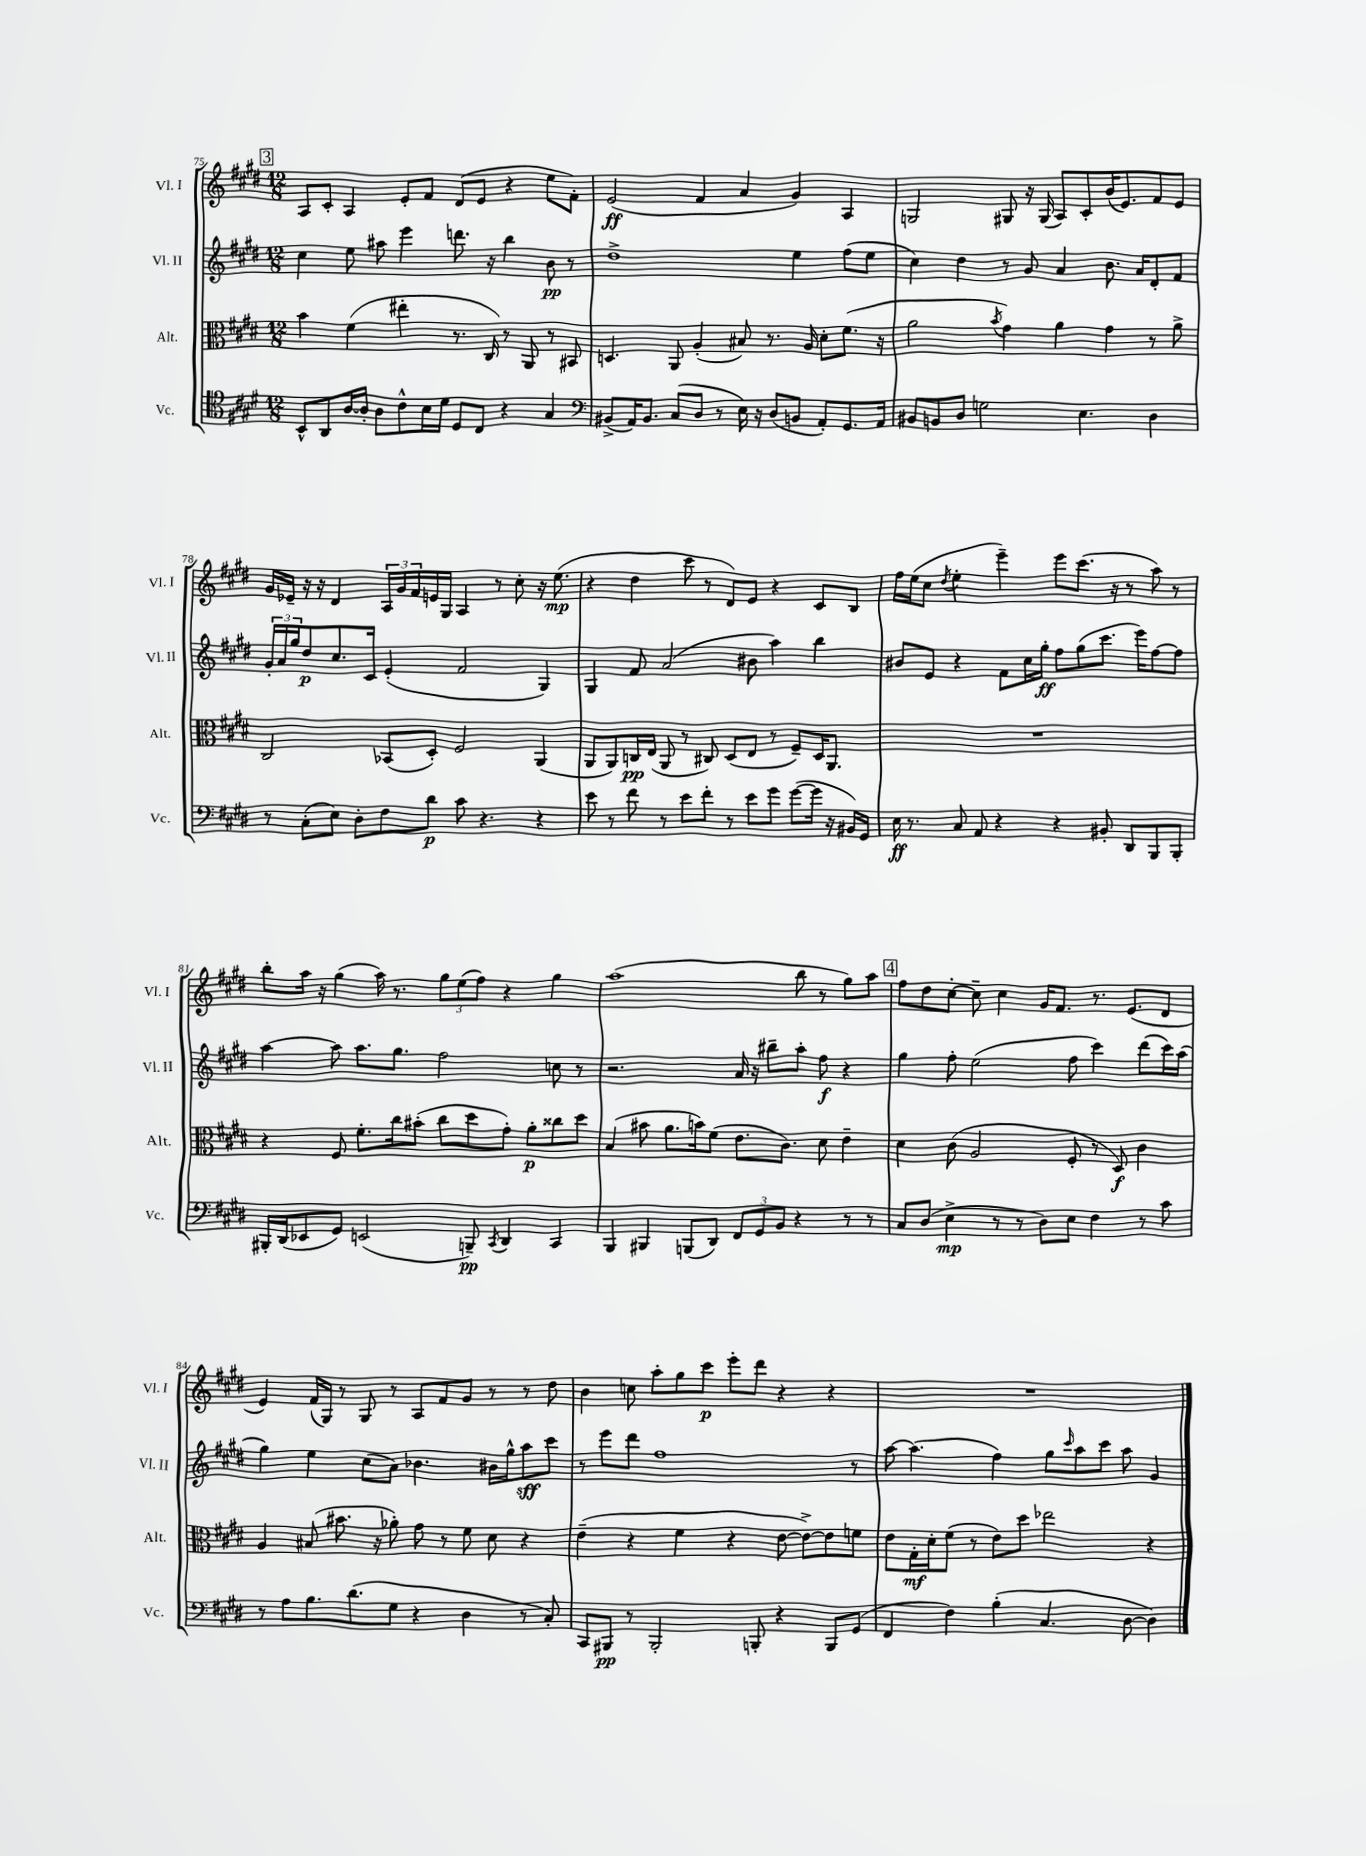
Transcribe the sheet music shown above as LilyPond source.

<<
\new StaffGroup <<
\new Staff = "s0" \with { instrumentName = "Vl. I" shortInstrumentName = "Vl. I" } {
    \clef treble \key e \major \numericTimeSignature \time 12/8
    \mark \markup { \box "3" } a8 cis'8-. a4 e'8-. fis'8 dis'8( e'8 r4 e''8 fis'8-.) |
    e'2\ff( fis'4 a'4 gis'4) a4 |
    g2 gis8 r16 gis16( a8) cis'8-. b'16( e'8.) fis'8 e'8 |
    gis'16 ees'16-- r16 r16 dis'4 \tuplet 3/2 { a16 gis'16 fis'16 } e'16 gis16 a4 r8 cis''8-. r16 e''8.\mp( |
    r4 dis''4 cis'''8 r8 dis'8) e'8 r4 cis'8 b8 |
    fis''16 e''16( cis''8 \acciaccatura { dis''8 } e''4-. e'''4--) e'''8 cis'''8.( r16 r8 a''8) r8 |
    b''8-. a''16 r16 gis''4( a''16) r8. \tuplet 3/2 { gis''8 e''8( fis''8) } r4 gis''4 |
    a''1( b''8 r8 gis''8) a''8 |
    \mark \markup { \box "4" } fis''8 dis''8 cis''8~-. cis''8-- cis''4 gis'16 fis'8. r8. e'8.( dis'8 |
    e'4) fis'16( gis16) r8 gis8 r8 a8 fis'8 gis'8 r8 r8 dis''8 |
    b'4 c''8 a''8-. gis''8 cis'''8\p e'''8-. dis'''8 r4 r4 |
    R1. \bar "|." |
}
\new Staff = "s1" \with { instrumentName = "Vl. II" shortInstrumentName = "Vl. II" } {
    \clef treble \key e \major \numericTimeSignature \time 12/8
    \mark \markup { \box "3" } cis''4 e''8 ais''8 e'''4 d'''8. r16 b''4 b'8\pp r8 |
    dis''1-> e''4 fis''8( e''8 |
    cis''4) dis''4 r8 gis'8 a'4 b'8. a'16 dis'8-. fis'8 |
    \tuplet 3/2 { gis'16-. a'16 gis''16 } dis''8\p cis''8. cis'16 e'4-.( fis'2 gis4) |
    gis4 fis'8 a'2( bis'8 a''4) b''4 |
    bis'8 e'8 r4 fis'8 cis''16 gis''16-.\ff fis''8 gis''8( cis'''8. e'''16) fis''8~ fis''8 |
    a''4~ a''8 a''8. gis''8. fis''2 c''8 r8 |
    r2. a'16 r16 bis''8-- a''8-. fis''8\f r4 |
    \mark \markup { \box "4" } gis''4 fis''8-. e''2( fis''8 cis'''4) dis'''8( cis'''16) a''16( |
    gis''4) e''4 cis''8( a'8) bes'4. bis'16 gis''16-^ a''8\sff cis'''8 |
    r8 e'''8 dis'''8 fis''1 r8 |
    a''8~ a''4.( fis''4) gis''8 \grace { cis'''16 } a''8 cis'''8 a''8 gis'4 \bar "|." |
}
\new Staff = "s2" \with { instrumentName = "Alt." shortInstrumentName = "Alt." } {
    \clef alto \key e \major \numericTimeSignature \time 12/8
    \mark \markup { \box "3" } b'4 fis'4( eis''4-. r8. cis16) r8 a,8 r8 bis,8 |
    d4. a,8 a4-.( bis8) r8. a16 dis'8-. fis'8.( r16 |
    a'2 \acciaccatura { b'8 } gis'4) a'4 gis'4 r8 a'8-> |
    cis2 bes,8( dis8-.) fis2 a,4( |
    a,8 a,8) c16\pp e16( a,8 r8 cis8) dis8( e8 r8 fis8--) dis16 a,8. |
    R1. |
    r4 fis8 fis'8.-. cis''16 bis'8-.( cis''8 dis''8 gis'8-.) a'8-.\p cisis''8 dis''8 |
    b4( bis'8 a'8. b'16) fis'8( e'8. cis'8.) dis'8 e'4-- |
    \mark \markup { \box "4" } dis'4 cis'8( a2 fis8-. r8 dis8\f) cis'4 |
    a4 bis8( bis'8. r16 aes'8-.) gis'8 r8 fis'8 dis'8 r4 |
    e'4--( r4 fis'4 r4 e'8~ e'8~->) e'8 f'8 |
    e'8 gis16-.\mf dis'16-. fis'8( r8 e'8) dis''8 ees''2 r4 \bar "|." |
}
\new Staff = "s3" \with { instrumentName = "Vc." shortInstrumentName = "Vc." } {
    \clef tenor \key e \major \numericTimeSignature \time 12/8
    \mark \markup { \box "3" } b,8-^ a,8 a16~ a16-. a8 cis'8-^ b16 dis'16 dis8 cis8 r4 gis4 |
    \clef bass bis,8->( a,16) bis,8. cis8( dis8 r8 e16) r16 dis8( b,8 a,8-.) gis,8. a,16 |
    bis,8 b,8 dis8 g2 e4. dis4 |
    r8 cis8-.( e8) dis8-. fis8 dis'8\p cis'8 r4. r4 |
    e'8 r8 fis'8 r8 e'8 fis'8-. r8 e'8 gis'8 gis'8~( gis'16 r16 bis,16) gis,16 |
    e16\ff r8. cis8 a,8 r4 r4 bis,8-. dis,8 b,,8 b,,8-. |
    bis,,16-. dis,16( ees,8 gis,8) e,2( b,,8--\pp) \acciaccatura { cis,8 } dis,4 cis,4 |
    b,,4 bis,,4 b,,8( dis,8) \tuplet 3/2 { fis,8 gis,8 b,8 } r4 r8 r8 |
    \mark \markup { \box "4" } cis8 dis8( e4->\mp r8 r8 dis8) e8 fis4 r8 cis'8 |
    r8 a8 b8. dis'8.( gis8 r4 dis4 r8 cis8-.) |
    cis,8 bis,,8\pp r8 bis,,2-. b,,8-. r4 b,,8 gis,8( |
    fis,4 fis4) b4-.( cis4. dis8~ dis4) \bar "|." |
}
>>
>>
\layout { \context { \Score currentBarNumber = #75 } }
